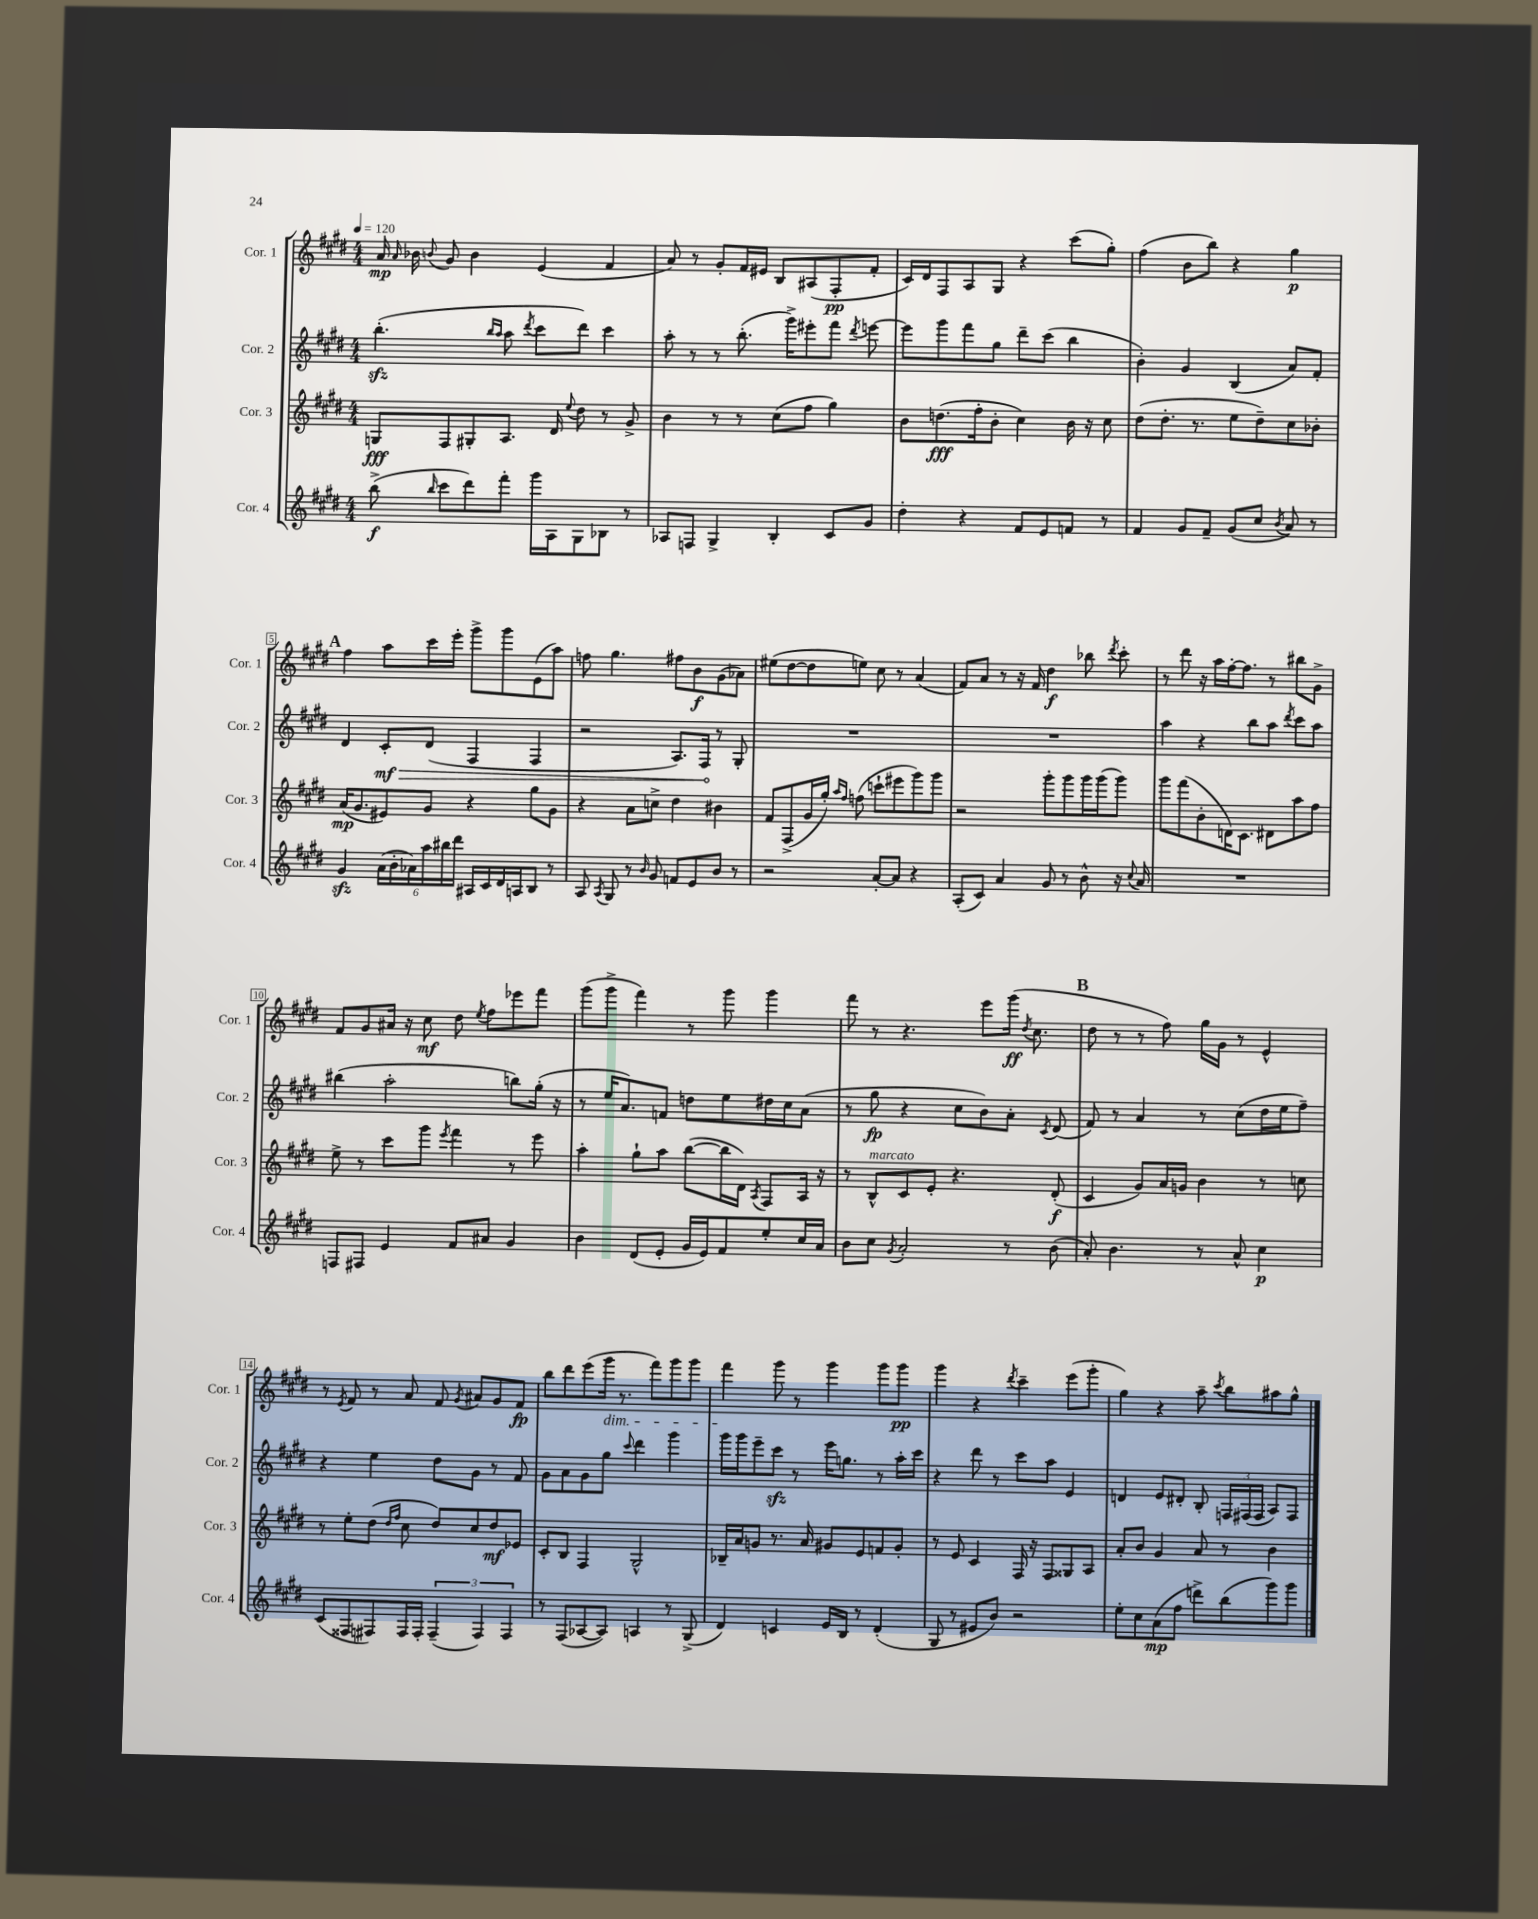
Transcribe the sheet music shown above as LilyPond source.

<<
\new StaffGroup <<
\new Staff = "s0" \with { instrumentName = "Cor. 1" shortInstrumentName = "Cor. 1" } {
    \clef treble \key e \major \numericTimeSignature \time 4/4 \tempo 4 = 120
    \autoBeamOff a'16\mp \grace { a'16 } bes'16 \appoggiatura { b'8 } gis'8 b'4 e'4( fis'4 |
    a'8) r8 gis'8[-. fis'16 eis'16] b8[ ais8( fis8-.\pp fis'8]-. |
    cis'16[) dis'16 fis8 a8 gis8] r4 cis'''8[( gis''8]-.) |
    fis''4( b'8[ b''8]) r4 gis''4\p |
    \mark \markup { \bold "A" } fis''4 a''8[ cis'''16 e'''16]-. gis'''8[-> gis'''8 e'8( a''8]) |
    f''8 gis''4. fis''8[ b'8\f gis'8( aes'8]) |
    eis''8[( dis''8~ dis''8 e''8]) cis''8 r8 a'4( |
    fis'8[) a'8] r8 r16 fis'16 dis''4\f bes''8 \acciaccatura { dis'''8 } cis'''8-. |
    r8 dis'''8 r16 a''16[ fis''16~-. fis''8.] r8 bis''8[ gis'8]-> |
    fis'8[ gis'8 ais'16] r16 cis''8\mf dis''8 \acciaccatura { e''8 } fis''8[ ees'''8 fis'''8] |
    gis'''8[( gis'''8]-> fis'''4) r8 gis'''8 gis'''4 |
    fis'''8 r8 r4. e'''8[ gis'''16]\ff( \acciaccatura { dis''8 } cis''8. |
    \mark \markup { \bold "B" } dis''8 r8 r8 fis''8) gis''16[ gis'16] r8 e'4-^ |
    r8 \acciaccatura { e'8 } fis'8 r8 a'8 fis'8 \acciaccatura { gis'8 } ais'8[ gis'8 fis'8]\fp |
    b''8[ dis'''8 e'''8( gis'''16]\dim r8. fis'''8[) gis'''8 gis'''8] |
    fis'''4\! gis'''8 r8 gis'''4 gis'''8[ gis'''8]\pp |
    gis'''4 r4 \acciaccatura { dis'''8 } cis'''4-- e'''8[( gis'''8]-. |
    gis''4) r4 a''8-- \acciaccatura { cis'''8 } b''8[ ais''8 gis''8]-^ \bar "|." |
}
\new Staff = "s1" \with { instrumentName = "Cor. 2" shortInstrumentName = "Cor. 2" } {
    \clef treble \key e \major \numericTimeSignature \time 4/4
    \autoBeamOff b''4.-.\sfz( \grace { b''16[ a''16] } a''8 \acciaccatura { dis'''8 } cis'''8[ dis'''8]) cis'''4 |
    a''8-. r8 r8 b''8.-.( gis'''16[->) eis'''8-. fis'''8] \acciaccatura { dis'''8 } e'''8~ |
    e'''8[ gis'''8 fis'''8 gis''8] dis'''8[-- cis'''8]( b''4 |
    b'4-.) gis'4 b4( a'8[) fis'8]-. |
    \mark \markup { \bold "A" } dis'4 \once \override Hairpin.circled-tip = ##t cis'8[-.\mf\> dis'8]( fis4 fis4 |
    r2 a8.[) fis16]\! r8 gis8-. |
    R1 |
    R1 |
    a''4 r4 b''8[ a''8] \acciaccatura { dis'''8 } cis'''8[ a''8] |
    bis''4( a''2-. b''8[) gis''16]-.( r16 |
    r8 e''16[ a'8.) f'8] d''8[ e''8 dis''16 cis''16 a'8]( |
    r8 gis''8\fp r4 cis''8[ b'8) a'8]-. \acciaccatura { cis'8 } dis'8( |
    \mark \markup { \bold "B" } fis'8) r8 a'4 r8 cis''8[( dis''16 e''16 fis''8]--) |
    r4 e''4 dis''8[ gis'8] r8 fis'8 |
    gis'8[ a'8 gis'8 gis''8] \appoggiatura { cis'''8 } dis'''4 gis'''4 |
    gis'''16[ gis'''16 e'''8-- cis'''8]\sfz r8 e'''16[ g''8.] r8 a''16[-. cis'''16] |
    r4 dis'''8 r8 cis'''8[ a''8] e'4 |
    d'4 e'8[ dis'8]-. b8-. \tuplet 3/2 { f16[ fis16( fis16] } a8[) fis8] \bar "|." |
}
\new Staff = "s2" \with { instrumentName = "Cor. 3" shortInstrumentName = "Cor. 3" } {
    \clef treble \key e \major \numericTimeSignature \time 4/4
    \autoBeamOff g8[\fff fis8 gis8-. a8.] dis'16 \appoggiatura { e''8 } dis''8 r8 gis'8-> |
    b'4 r8 r8 cis''8[( fis''8] gis''4) |
    b'8[ d''8.\fff( fis''16-. b'8]-. cis''4) b'16 r16 cis''8 |
    dis''8[( dis''8.]-. r8. e''8[ dis''8--) cis''8 bes'8]-. |
    \mark \markup { \bold "A" } a'16[\mp( gis'8. eis'8) gis'8] r4 gis''8[ gis'8] |
    r4 a'8[ c''8]-> dis''4 bis'4 |
    fis'8[ fis8->( gis'16 gis''16]-.) \grace { a''16[ fis''16] } f''8( c'''8[-! eis'''8 gis'''8) gis'''8] |
    r2 gis'''8[-. gis'''8 gis'''16 gis'''16( gis'''8]) |
    gis'''8[ fis'''8( b'8-. d'16) cis'8.] dis'8[ a''8 fis''8] |
    e''8-> r8 cis'''8[ gis'''8] \acciaccatura { e'''8 } fis'''4 r8 e'''8 |
    a''4-. gis''8[-! a''8] b''8[~( b''16 dis'16]) \acciaccatura { a8 } fis8[ a16] r16 |
    r8 b8[-^^\markup { \italic "marcato" } cis'8 e'8]-. r4. dis'8-.\f( |
    \mark \markup { \bold "B" } cis'4 gis'8[) a'16 g'16] b'4 r8 c''8 |
    r8 e''8[-. dis''8]( \grace { dis''16[ fis''16] } cis''8 dis''8[) cis''8 dis''8\mf ees'8] |
    cis'8[-. b8] fis4 gis2-^ |
    bes16[-- a'16 g'8] r8. a'16 gis'8[ e'8 f'8 gis'8]-. |
    r8 e'8 cis'4 fis16 r16 fis8[ gisis8 a8] |
    a'8[-. b'8] gis'4 a'8 r8 b'4 \bar "|." |
}
\new Staff = "s3" \with { instrumentName = "Cor. 4" shortInstrumentName = "Cor. 4" } {
    \clef treble \key e \major \numericTimeSignature \time 4/4
    \autoBeamOff b''8->\f( \grace { b''16 } cis'''8[ dis'''8) fis'''8]-. gis'''16[ a16 gis8 bes8] r8 |
    aes8[ f8] gis4-> b4-. cis'8[ gis'8] |
    dis''4-. r4 fis'8[ e'8 f'8] r8 |
    fis'4 gis'8[ fis'8]-- gis'8[( cis''8] \acciaccatura { b'8 } a'8) r8 |
    \mark \markup { \bold "A" } gis'4\sfz \tuplet 6/4 { a'16[( b'16-. aes'16) a''16 bis''16 dis'''16] } ais16[ cis'16 dis'16 a16 b8] r8 |
    a8 \acciaccatura { a8 } gis8 r8 \grace { b'16 } gis'8 f'8[ e'8 b'8] r8 |
    r2 a'8[~-. a'8] r4 |
    a8[-.( cis'8]) a'4 gis'8 r8 b'8-^ r16 \appoggiatura { cis''8 } a'16 |
    R1 |
    f8[ fis8] e'4 fis'8[ ais'8] gis'4 |
    b'4 dis'8[( e'8]-. gis'16[ e'16) fis'8 e''8-. cis''16 a'16] |
    b'8[ cis''8] \acciaccatura { gis'8 } a'2-. r8 b'8( |
    \mark \markup { \bold "B" } a'8-.) b'4. r8 a'8-^ cis''4\p |
    cis'8[( fisis8 fis8) fis16 fis16]-. \tuplet 3/2 { fis4--( fis4) fis4 } |
    r8 fis8[( aes8~ aes8]) a4 r8 gis8->( |
    dis'4) c'4 e'16[ b16] r8 dis'4-.( |
    gis8 r8 eis'8[ b'8]) r2 |
    e''8[-. cis''8 a'8\mp( fis''8] d'''8[->) b''8( gis'''8) gis'''8] \bar "|." |
}
>>
>>
\layout { \context { \Score \override BarNumber.stencil = #(make-stencil-boxer 0.1 0.3 ly:text-interface::print) } }
